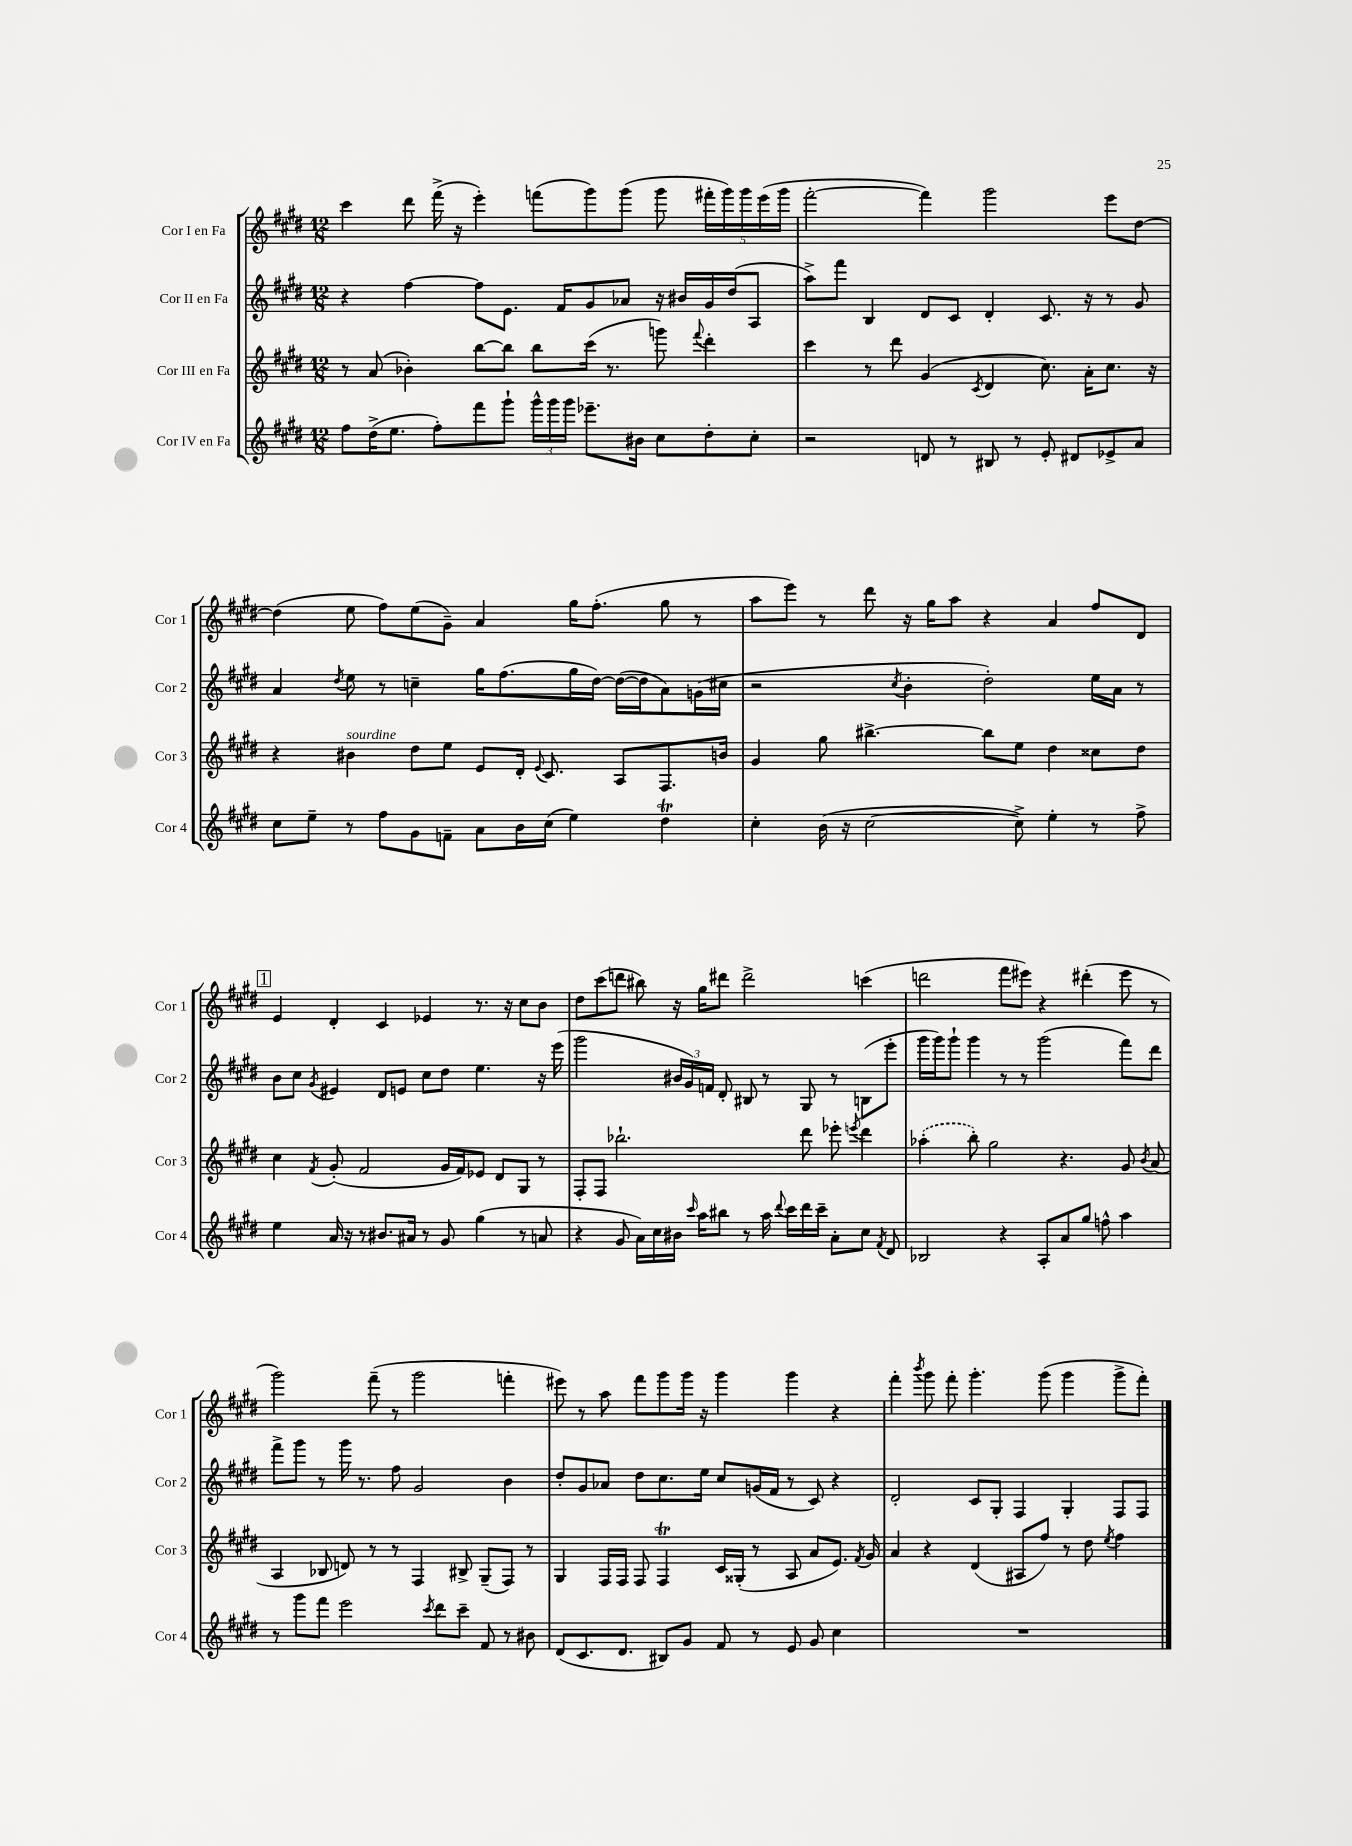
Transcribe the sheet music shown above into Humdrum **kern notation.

**kern	**kern	**kern	**kern
*part4	*part3	*part2	*part1
*staff4	*staff3	*staff2	*staff1
*I"Cor IV en Fa	*I"Cor III en Fa	*I"Cor II en Fa	*I"Cor I en Fa
*I'Cor 4	*I'Cor 3	*I'Cor 2	*I'Cor 1
*clefG2	*clefG2	*clefG2	*clefG2
*k[f#c#g#d#]	*k[f#c#g#d#]	*k[f#c#g#d#]	*k[f#c#g#d#]
*M12/8	*M12/8	*M12/8	*M12/8
=1	=1	=1	=1
8ff#\L	8r	4r	4ccc#\
(16dd#^\K	(8a/	.	.
8.ee\J	.	.	.
.	4b-X'\)	[4ff#\	8ddd#\
8ff#'\L)	.	.	(16fff#^\
.	.	.	16r
8fff#\	[8bb\L	8ff#\L]	4eee'\)
8ggg#`\J	8bb\J]	8.e\J	.
24ggg#^^\LL	8bb\L	.	(8fffn\L
24ggg#\	.	.	.
.	.	16f#/KL	.
24ggg#\JJ	.	.	.
8.eee-X~\L	(16ccc#\Jk	8g#/	8ggg#\)
.	8.r	.	.
.	.	8a-X/J	(8ggg#\J
16b#X\Jk	.	.	.
8cc#\L	8gggn\)	16r	8ggg#\
.	.	16b#X/LL	.
.	8qqfff#/	.	.
8dd#'\	4ddd#'\	16g#/	20fff#X'\LL
.	.	.	20ggg#\)
.	.	(16dd#/J	.
.	.	.	20ggg#\
8cc#'\J	.	8A/J	.
.	.	.	(20eee\
.	.	.	20ggg#\JJ
=2	=2	=2	=2
2r	4ccc#\	8aa^\L)	[2fff#'\
.	.	8fff#\J	.
.	8r	4B/	.
.	8ddd#\	.	.
8dn/	(4g#/	8d#/L	4fff#\])
8r	.	8c#/J	.
.	8qc#/	.	.
8B#X/	4d#/	4d#'/	2ggg#\
8r	.	.	.
8e'/	8.cc#\)	8.c#/	.
8d#X/L	.	.	.
.	16a'\KL	16r	.
8e-X^/	8.cc#\J	8r	8eee\L
8a/J	.	8g#/	[8dd#\J
.	16r	.	.
!!LO:LB:g=z
=3	=3	=3	=3
8cc#\L	4r	4a/	(4dd#\]
8ee~\J	.	.	.
.	.	8qdd#/	.
!	!LO:TX:a:i:t=sourdine	!	!
8r	4b#X\	8ee\	8ee\
8ff#\L	.	8r	8ff#\L)
8g#\	8dd#\L	4ccn~\	(8ee\
8fn~\J	8ee\J	.	8g#~\J)
8a\L	8e/L	16gg#\KL	4a/
.	.	(8.ff#\	.
16b\L	16d#'/Jk	.	.
.	8qqe/	.	.
(16cc#\JJ	8.c#/	.	.
4ee\)	.	16gg#\L	16gg#\KL
.	.	[16dd#\JJ)	(8.ff#'\J
.	8A/L	(16dd#\LL_	.
.	.	16dd#\J]	.
4dd#t\	8.F#/	8a\)	8gg#\
.	.	(16gn\L	8r
.	16bn/Jk	16cc#X\JJ	.
=4	=4	=4	=4
4cc#'\	4g#/	2r	8aa\L
.	.	.	8eee\J)
(16b\	8gg#\	.	8r
16r	.	.	.
[2cc#\	[4.bb#X^\	.	8ddd#\
.	.	8qcc#/	.
.	.	4b'\	16r
.	.	.	16gg#\KL
.	.	.	8aa\J
.	8bb#\L]	2dd#'\)	4r
8cc#^\])	8ee\J	.	.
4ee'\	4dd#\	.	4a/
8r	8cc##X\L	16ee\LL	8ff#/L
.	.	16a\JJ	.
8ff#^\	8dd#\J	8r	8d#/J
!!LO:LB:g=z
!!LO:REH:place=s1:t=1
=5	=5	=5	=5
4ee\	4cc#\	8b\L	4e/
.	.	8cc#\J	.
.	8qf#/	8qg#/	.
16a/	(8g#'/	4e#X/	4d#'/
16r	.	.	.
8r	2f#/	.	.
8.b#X/L	.	8d#/L	4c#/
.	.	8en/J	.
16a#X/Jk	.	.	.
8r	.	8cc#\L	4e-X/
8g#/	16g#/LL	8dd#\J	.
.	16f#/J)	.	.
(4gg#\	8e-X/J	4.ee\	8.r
.	8d#/L	.	.
.	.	.	16r
8r	8G#/J	.	8cc#\L
8an/	8r	16r	8b\J
.	.	(16eee\	.
=6	=6	=6	=6
4r	8F#'/L	2ggg#\	8dd#\L
.	8F#/J	.	(8ccc#\
8g#/	2.bb-X`\	.	8dddn\J
16a\LL)	.	.	8bb#X\)
16cc#\	.	.	.
16b#X\JJ	.	24b#X/LL	16r
.	.	24g#/)	.
16qqccc#/	.	.	.
16aa\KL	.	.	16gg#\KL
.	.	24fn/JJ	.
8bb#X\J	.	8d#'/	8ddd#X\J
8r	.	8B#X/	2ddd#^\
16aa\	.	8r	.
8qqddd#/	.	.	.
16ccc#\LL	.	.	.
16ddd#\	8ddd#\	8G#/	.
16ccc#~\JJ	.	.	.
8a'\L	8eee-X'\	8r	.
.	8qeeen/	.	.
8cc#\J	4ddd#\	(8Bn\L	(4cccn\
8qf#/	.	.	.
8d#/	.	8eee'\J	.
=7	=7	=7	=7
2B-X/	(4aa-X'\	16ggg#\LL	2dddn\
.	.	16ggg#\J)	.
.	.	8ggg#`\J	.
.	8bb'\)	4ggg#\	.
.	2gg#\	.	.
4r	.	8r	8fff#\L
.	.	8r	8eee#X\J)
8A'/L	.	(2ggg#\	4r
8a/	4.r	.	.
8gg#/J	.	.	(4ddd#X'\
8ffn^^\	.	.	.
4aa\	8g#/	8fff#\L)	8eee#\
.	8qb/	.	.
.	(8a/	8ddd#\J	8r
!!LO:LB:g=z
=8	=8	=8	=8
8r	4A/	8fff#^\L	2ggg#\)
8ggg#\L	.	8ggg#\J	.
8fff#\J	8B-X/	8r	.
2eee\	8dn/)	16ggg#\	.
.	.	8.r	.
.	8r	.	(8fff#~\
.	8r	8ff#\	8r
.	4F#/	2g#/	2ggg#\
8qccc#/	.	.	.
8ddd#\L	.	.	.
8ccc#~\J	8B#X^/	.	.
8f#/	(8G#~/L	.	.
8r	8F#/J)	4b\	4fffn'\
8b#X\	8r	.	.
=9	=9	=9	=9
(8d#/L	4G#/	8dd#'/L	8eee#X\)
8.c#/	.	8g#/	8r
.	16F#/LL	8a-X/J	8aa\
8.d#/J	16F#/JJ	.	.
.	8F#/	8dd#\L	8fff#\L
8B#X/L)	4F#T/	8.cc#\	8ggg#\
8g#/J	.	.	16ggg#\Jk
.	.	16ee\Jk	16r
8f#/	16c#/LL	8cc#/L	4ggg#\
.	(16G##X'/JJ	.	.
8r	8r	(16gn/L	.
.	.	16f#/JJ	.
8e/	8A/	8r	4ggg#\
8g#/	8a/L	8c#/)	.
4cc#\	8.e/J)	4r	4r
.	8qf#/	.	.
.	16g#/	.	.
=10	=10	=10	=10
1.r	4a/	2d#'/	4fff#'\
.	.	.	8qbbb/
.	4r	.	8ggg#\
.	.	.	8fff#'\
.	(4d#/	8c#/L	4.ggg#'\
.	.	8G#'/J	.
.	8A#X/L	4F#/	.
.	8ff#/J)	.	(8ggg#\
.	8r	4G#'/	4ggg#\
.	8dd#\	.	.
.	8qee/	.	.
.	4ff#\	8F#/L	8ggg#^\L
.	.	8F#/J	8fff#'\J)
==	==	==	==
*-	*-	*-	*-
